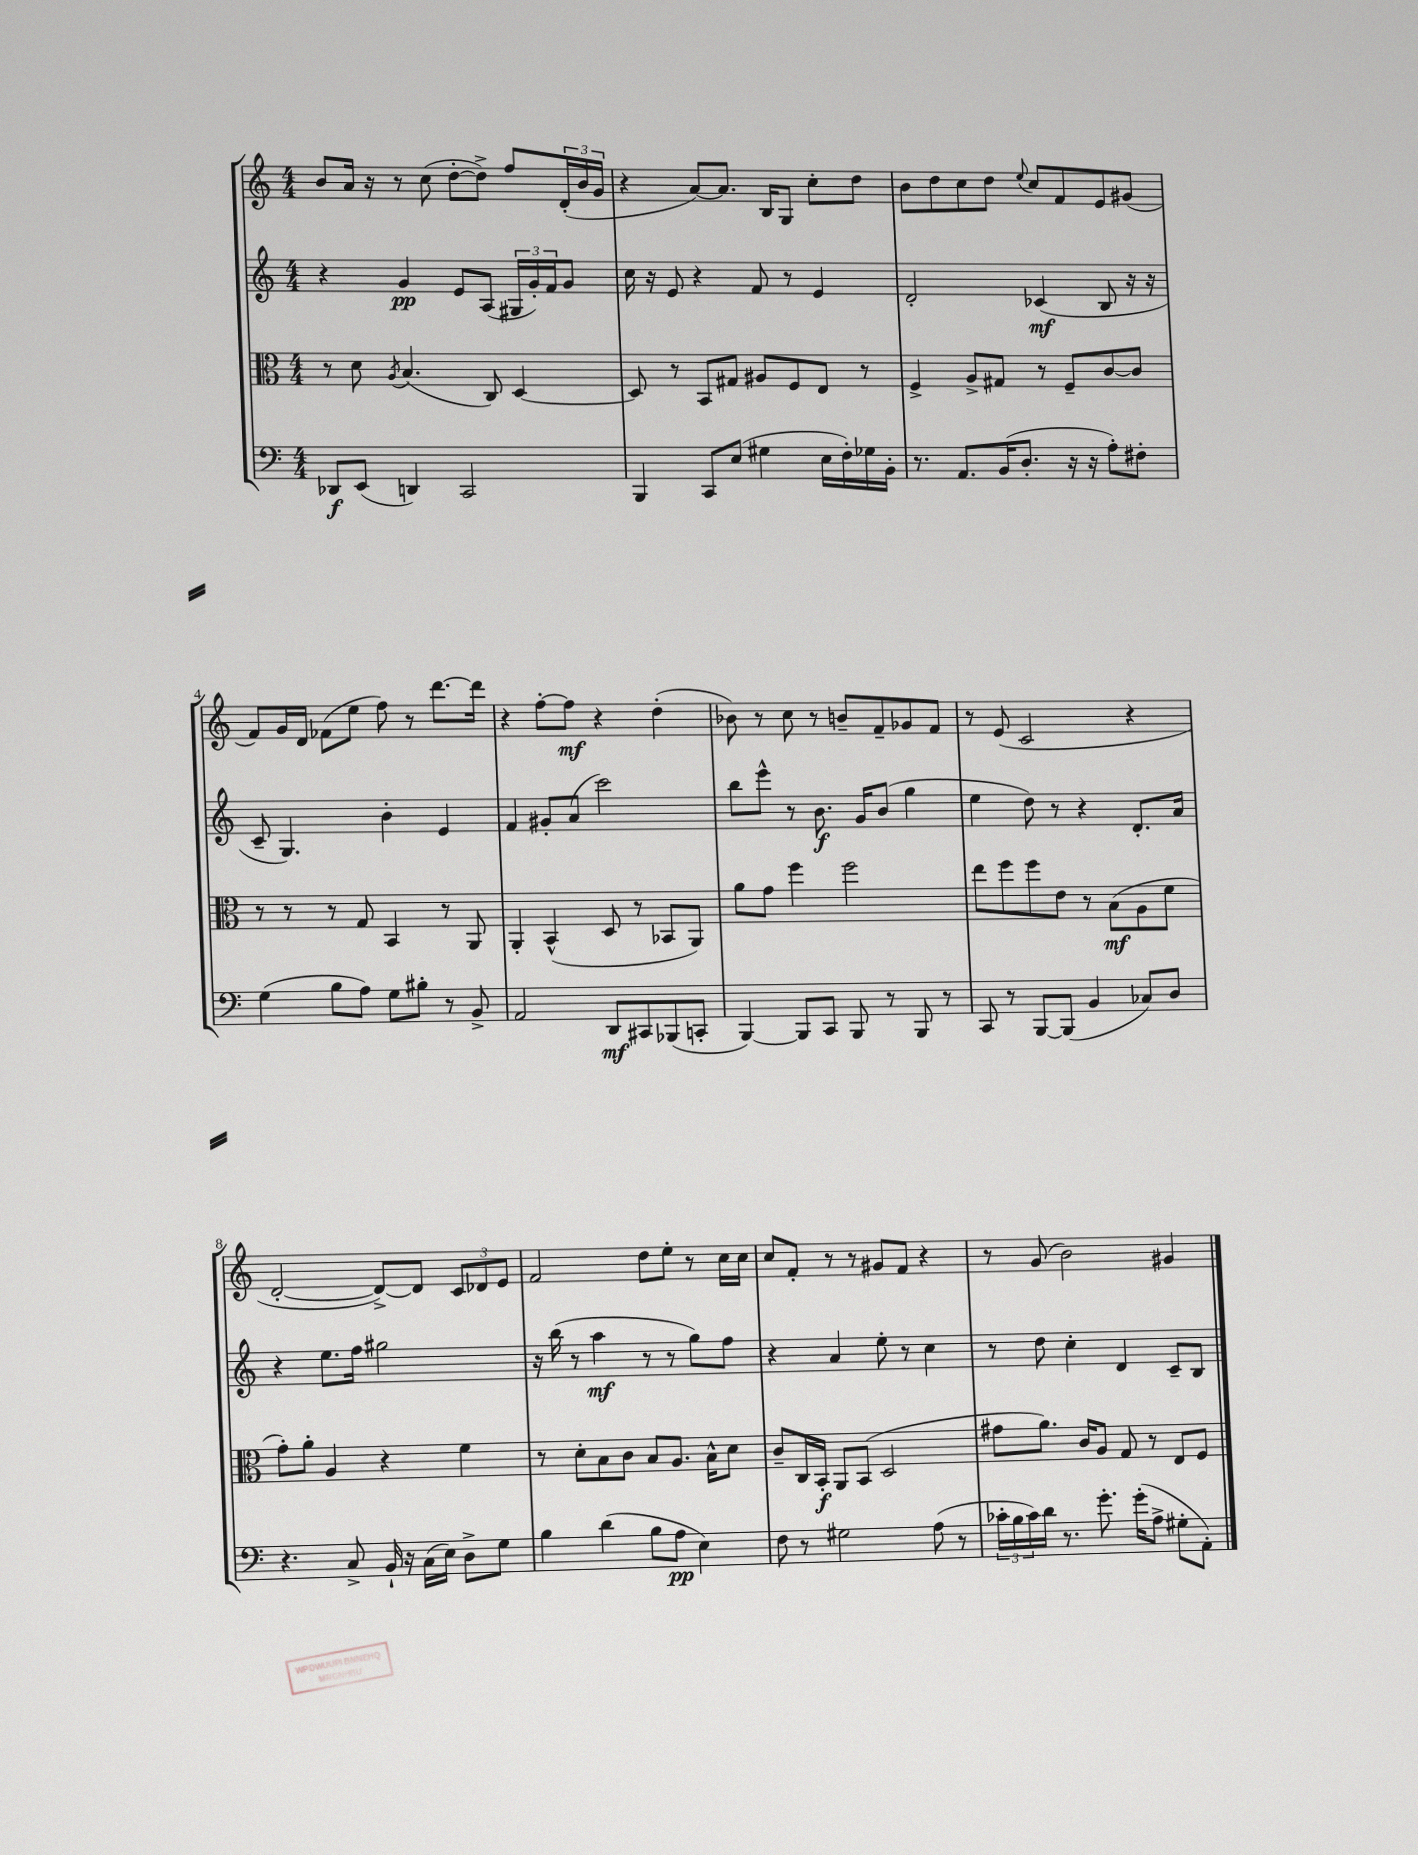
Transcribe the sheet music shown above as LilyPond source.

<<
\new StaffGroup <<
\new Staff = "s0" {
    \clef treble \key c \major \numericTimeSignature \time 4/4
    b'8 a'16 r16 r8 c''8( d''8~-. d''8->) f''8 \tuplet 3/2 { d'16-.( b'16 g'16 } |
    r4 a'8~) a'8. b16 g8 c''8-. d''8 |
    b'8 d''8 c''8 d''8 \appoggiatura { e''8 } c''8 f'8 e'8 gis'8( |
    f'8) g'16 d'16 fes'8( e''8 f''8) r8 d'''8.~ d'''16 |
    r4 f''8~-. f''8\mf r4 d''4-.( |
    bes'8) r8 c''8 r8 b'8-- f'8-- ges'8 f'8 |
    r8 e'8( c'2 r4 |
    d'2~-. d'8~->) d'8 \tuplet 3/2 { c'8 des'8 e'8 } |
    f'2 d''8 e''8-. r8 c''16 c''16 |
    c''8 f'8-. r8 r8 gis'8 f'8 r4 |
    r8 g'8( b'2) gis'4 \bar "|." |
}
\new Staff = "s1" {
    \clef treble \key c \major \numericTimeSignature \time 4/4
    r4 g'4\pp e'8 a8( \tuplet 3/2 { gis16 g'16-.) f'16 } g'8 |
    c''16 r16 e'8 r4 f'8 r8 e'4 |
    d'2-. ces'4\mf( b8 r16 r16 |
    c'8-- g4.) b'4-. e'4 |
    f'4 gis'8-. a'8( c'''2) |
    b''8 e'''8-^ r8 b'8.\f g'16 b'8( g''4 |
    e''4 d''8) r8 r4 d'8.-. a'16 |
    r4 e''8. f''16 gis''2 |
    r16 b''16( r8 a''4\mf r8 r8 g''8) f''8 |
    r4 a'4 e''8-. r8 c''4 |
    r8 d''8 c''4-. d'4 c'8-- b8 \bar "|." |
}
\new Staff = "s2" {
    \clef alto \key c \major \numericTimeSignature \time 4/4
    r8 d'8 \acciaccatura { a8 } b4.( c8) d4~ |
    d8 r8 b,8 gis8 ais8 f8 e8 r8 |
    f4-> a8-> gis8 r8 f8-- c'8~ c'8 |
    r8 r8 r8 g8 b,4 r8 a,8 |
    a,4-. b,4-^( d8 r8 bes,8 a,8) |
    a'8 g'8 f''4 f''2 |
    e''8 f''8 f''8 e'8 r8 b8\mf( a8 f'8 |
    g'8-.) a'8-. a4 r4 f'4 |
    r8 d'8-. b8 c'8 b8 a8. b16-^ d'8 |
    c'8-- c16 b,16-.\f a,8 b,8( d2 |
    gis'8 a'8.) c'16 a8 g8 r8 e8 f8 \bar "|." |
}
\new Staff = "s3" {
    \clef bass \key c \major \numericTimeSignature \time 4/4
    des,8\f e,8( d,4) c,2 |
    b,,4 c,8 e8( gis4 e16 f16-.) ges16 b,16-. |
    r8. a,8. b,16( d8.-. r16 r16 a8-.) fis8-. |
    g4( b8 a8) g8 bis8-. r8 b,8-> |
    a,2 d,8\mf cis,8 bes,,8( c,8-. |
    b,,4~) b,,8 c,8 b,,8 r8 b,,8 r8 |
    c,8 r8 b,,8~ b,,8( b,4 ces8) d8 |
    r4. c8-> b,16-! r16 c16( e16) d8-> g8 |
    b4 d'4( b8 a8\pp e4) |
    f8 r8 gis2 a8( r8 |
    \tuplet 3/2 { ces'16-. b16 ces'16) } d'16 r8. g'8.-. g'16-.( a8-> gis8-. a,8-.) \bar "|." |
}
>>
>>
